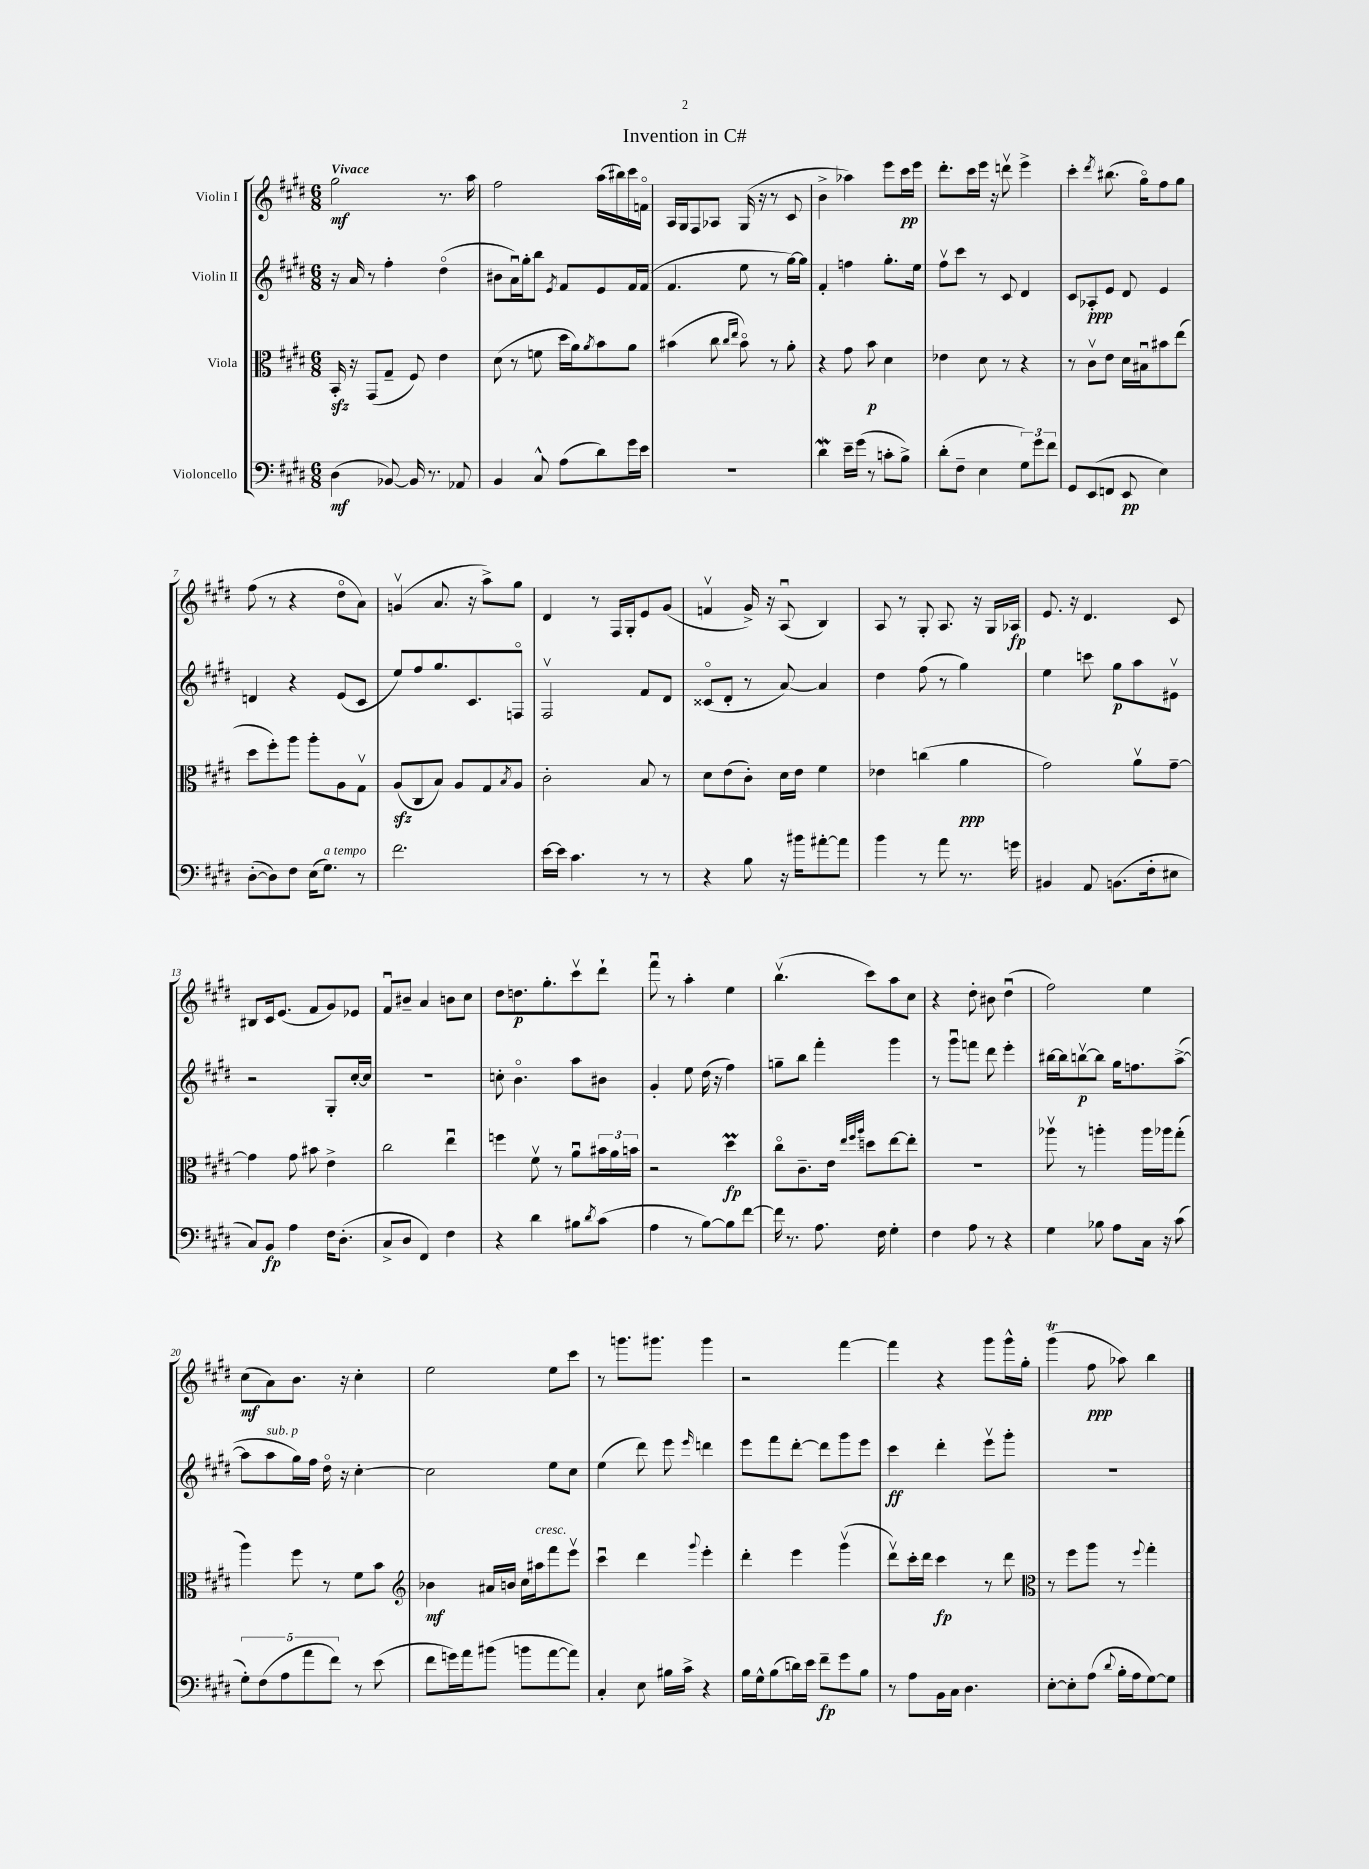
\header { title = "Invention in C#" }
<<
\new StaffGroup <<
\new Staff = "s0" \with { instrumentName = "Violin I" } {
    \clef treble \key e \major \numericTimeSignature \time 6/8 \tempo "Vivace"
    gis''2\mf r8. a''16 |
    fis''2 a''16( bis''16) cis'''16 f'16\flageolet |
    a16 gis16 fis8 aes8 gis16( r16 r8 cis'8 |
    b'4-> aes''4) e'''8 cis'''16\pp e'''16 |
    dis'''8.-. cis'''16 e'''16 r16 d'''8\upbow e'''4-> |
    cis'''4-. \acciaccatura { dis'''8 } bis''8.( gis''16\flageolet) fis''8 gis''8 |
    fis''8( r8 r4 dis''8\flageolet a'8) |
    g'4\upbow( a'8. r16 a''8->) gis''8 |
    dis'4 r8 fis16 gis16-. e'8 gis'8( |
    f'4\upbow gis'16->) r16 a8\downbow( b4) |
    a8 r8 gis8-. a8. r16 gis16 aes16\fp |
    e'8. r16 dis'4. cis'8 |
    bis8 cis'16 e'8.( fis'8 gis'8) ees'8 |
    fis'8\downbow bis'8-- a'4 b'8 cis''8 |
    dis''8 d''8.\p gis''8.-. cis'''8\upbow dis'''8-! |
    fis'''8\downbow r8 a''4-. e''4 |
    b''4.\upbow( cis'''8) a''8 cis''8 |
    r4 dis''8-. bis'8 dis''4\downbow( |
    fis''2) e''4 |
    cis''8\mf( a'8) b'8. r16 cis''4-. |
    e''2 e''8 cis'''8 |
    r8 g'''8. gis'''8. gis'''4 |
    r2 fis'''4~ |
    fis'''4 r4 gis'''8 gis'''16-^ gis''16-. |
    gis'''4\trill( fis''8\ppp aes''8) b''4 \bar "|." |
}
\new Staff = "s1" \with { instrumentName = "Violin II" } {
    \clef treble \key e \major \numericTimeSignature \time 6/8
    r16 a'16 r8 fis''4-. dis''4\flageolet( |
    bis'8 a'16\downbow) gis''16-. b''8 \acciaccatura { e'8 } fis'8 e'8 fis'16 fis'16( |
    fis'4. e''8 r8 gis''16~) gis''16 |
    fis'4-. f''4 gis''8.-. e''16 |
    fis''8\upbow cis'''8 r8 cis'8 dis'4 |
    cis'8 aes8-.\ppp e'8 dis'8 e'4 |
    d'4 r4 e'8( cis'8 |
    e''8) fis''8 gis''8. cis'8. f8\flageolet |
    fis2\upbow fis'8 dis'8 |
    cisis'8\flageolet( dis'8-. r8 a'8~) a'4 |
    dis''4 fis''8( r8 gis''4) |
    e''4 c'''8 gis''8\p a''8 eis'8\upbow |
    r2 gis8-. cis''16~-. cis''16 |
    R2. |
    c''8-. b'4.\flageolet a''8 bis'8 |
    gis'4-. e''8 dis''16( r16 fis''4) |
    g''8-- b''8 fis'''4-. gis'''4 |
    r8 gis'''8\downbow f'''8 dis'''8 e'''4-. |
    bis''16~ bis''16 b''8~\upbow\p b''8 gis''16 f''8. a''8~->( |
    a''8 a''8^\markup { \italic "sub. p" } gis''16) fis''16 dis''16\flageolet r16 cis''4~-. |
    cis''2 e''8 cis''8 |
    e''4( dis'''8) e'''8 \grace { e'''16 } d'''4 |
    e'''8 fis'''8 dis'''8~-. dis'''8 gis'''8 e'''8 |
    cis'''4\ff dis'''4-. e'''8\upbow gis'''8-. |
    R2. \bar "|." |
}
\new Staff = "s2" \with { instrumentName = "Viola" } {
    \clef alto \key e \major \numericTimeSignature \time 6/8
    b,16-.\sfz r16 gis,8( gis8-- fis8) e'4 |
    dis'8( r8 f'8 dis''16 a'16) \acciaccatura { a'8 } b'8 a'8 |
    bis'4( cis''8 \grace { cis''16 e''16 } bis'8\flageolet) r8 a'8-. |
    r4 gis'8 b'8\p dis'4 |
    ees'4 dis'8 r8 r4 |
    r8 cis'8\upbow e'8 dis'16 bis16\downbow bis'8 e''8( |
    dis''8 fis''8-.) a''8 a''8-. a8 gis8\upbow |
    a8\sfz( cis8 b8) a8 gis8 \acciaccatura { b8 } a8 |
    cis'2-. b8 r8 |
    dis'8 e'8( cis'8-.) dis'16 e'16 fis'4 |
    ees'4 c''4( a'4\ppp |
    gis'2) a'8\upbow gis'8~-- |
    gis'4 gis'8 bis'8 e'4-> |
    cis''2 e''4\downbow |
    f''4 fis'8\upbow r8 a'8\downbow \tuplet 3/2 { bis'16 a'16 b'16 } |
    r2 dis''4\prall\fp |
    cis''8\flageolet cis'8.-- e'16 \grace { e''32 fis''32 a''32 } d''8 e''8~ e''8-. |
    R2. |
    aes''8\upbow r8 a''4-. a''16 aes''16 gis''8-.( |
    a''4) fis''8 r8 fis'8 b'8 |
    \clef treble bes'4\mf ais'16 b'16 cis''16 ais''16^\markup { \italic "cresc." } fis'''8 e'''8\upbow |
    cis'''4\downbow dis'''4 \appoggiatura { gis'''8 } e'''4-. |
    dis'''4-. e'''4 gis'''4\upbow( |
    dis'''8\upbow) cis'''16-. dis'''16 cis'''4\fp r8 dis'''8 |
    \clef alto r8 fis''8 a''8 r8 \appoggiatura { fis''8 } gis''4-. \bar "|." |
}
\new Staff = "s3" \with { instrumentName = "Violoncello" } {
    \clef bass \key e \major \numericTimeSignature \time 6/8
    dis4\mf( bes,8~) bes,16 r8. aes,8 |
    b,4 cis8-^ a8( dis'8) gis'16 e'16 |
    R2. |
    dis'4\mordent e'16-- gis'16( r8 c'8-. b8->) |
    dis'8-.( fis8-- e4 \tuplet 3/2 { gis8) gis'8 fis'8 } |
    gis,8 e,8( f,8 e,8\pp e4) |
    dis8~-.( dis8) fis8 e16( gis8.^\markup { \italic "a tempo" }) r8 |
    fis'2. |
    e'16~ e'16 cis'4. r8 r8 |
    r4 b8 r16 bis'16 ais'8~-. ais'8 |
    b'4 r8 a'8 r8. g'16 |
    bis,4 a,8 b,8.( fis16-. eis8 |
    cis8) b,8\fp a4 fis16 dis8.-.( |
    cis8-> dis8 fis,4) fis4 |
    r4 dis'4 bis8 \acciaccatura { dis'8 } cis'8( |
    a4 r8 b8~) b8 fis'8~ |
    fis'16 r8. a8. fis16 gis4-. |
    fis4 a8 r8 r4 |
    gis4 bes8 a8 cis16 r16 cis'8( |
    \tuplet 5/4 { gis8-.) fis8( a8 a'8 fis'8) } r8 e'8( |
    fis'8 g'16) a'16 bis'8( b'8 a'8~ a'8) |
    cis4-. e8 bis16 cis'16-> r4 |
    b16 gis16-^ b8( d'16) e'16 fis'8--\fp gis'8 b8 |
    r8 a8 b,16 cis16 dis4. |
    e8~-. e8-. a8( \appoggiatura { dis'8 } b16-. a16 gis8~) gis8 \bar "|." |
}
>>
>>
